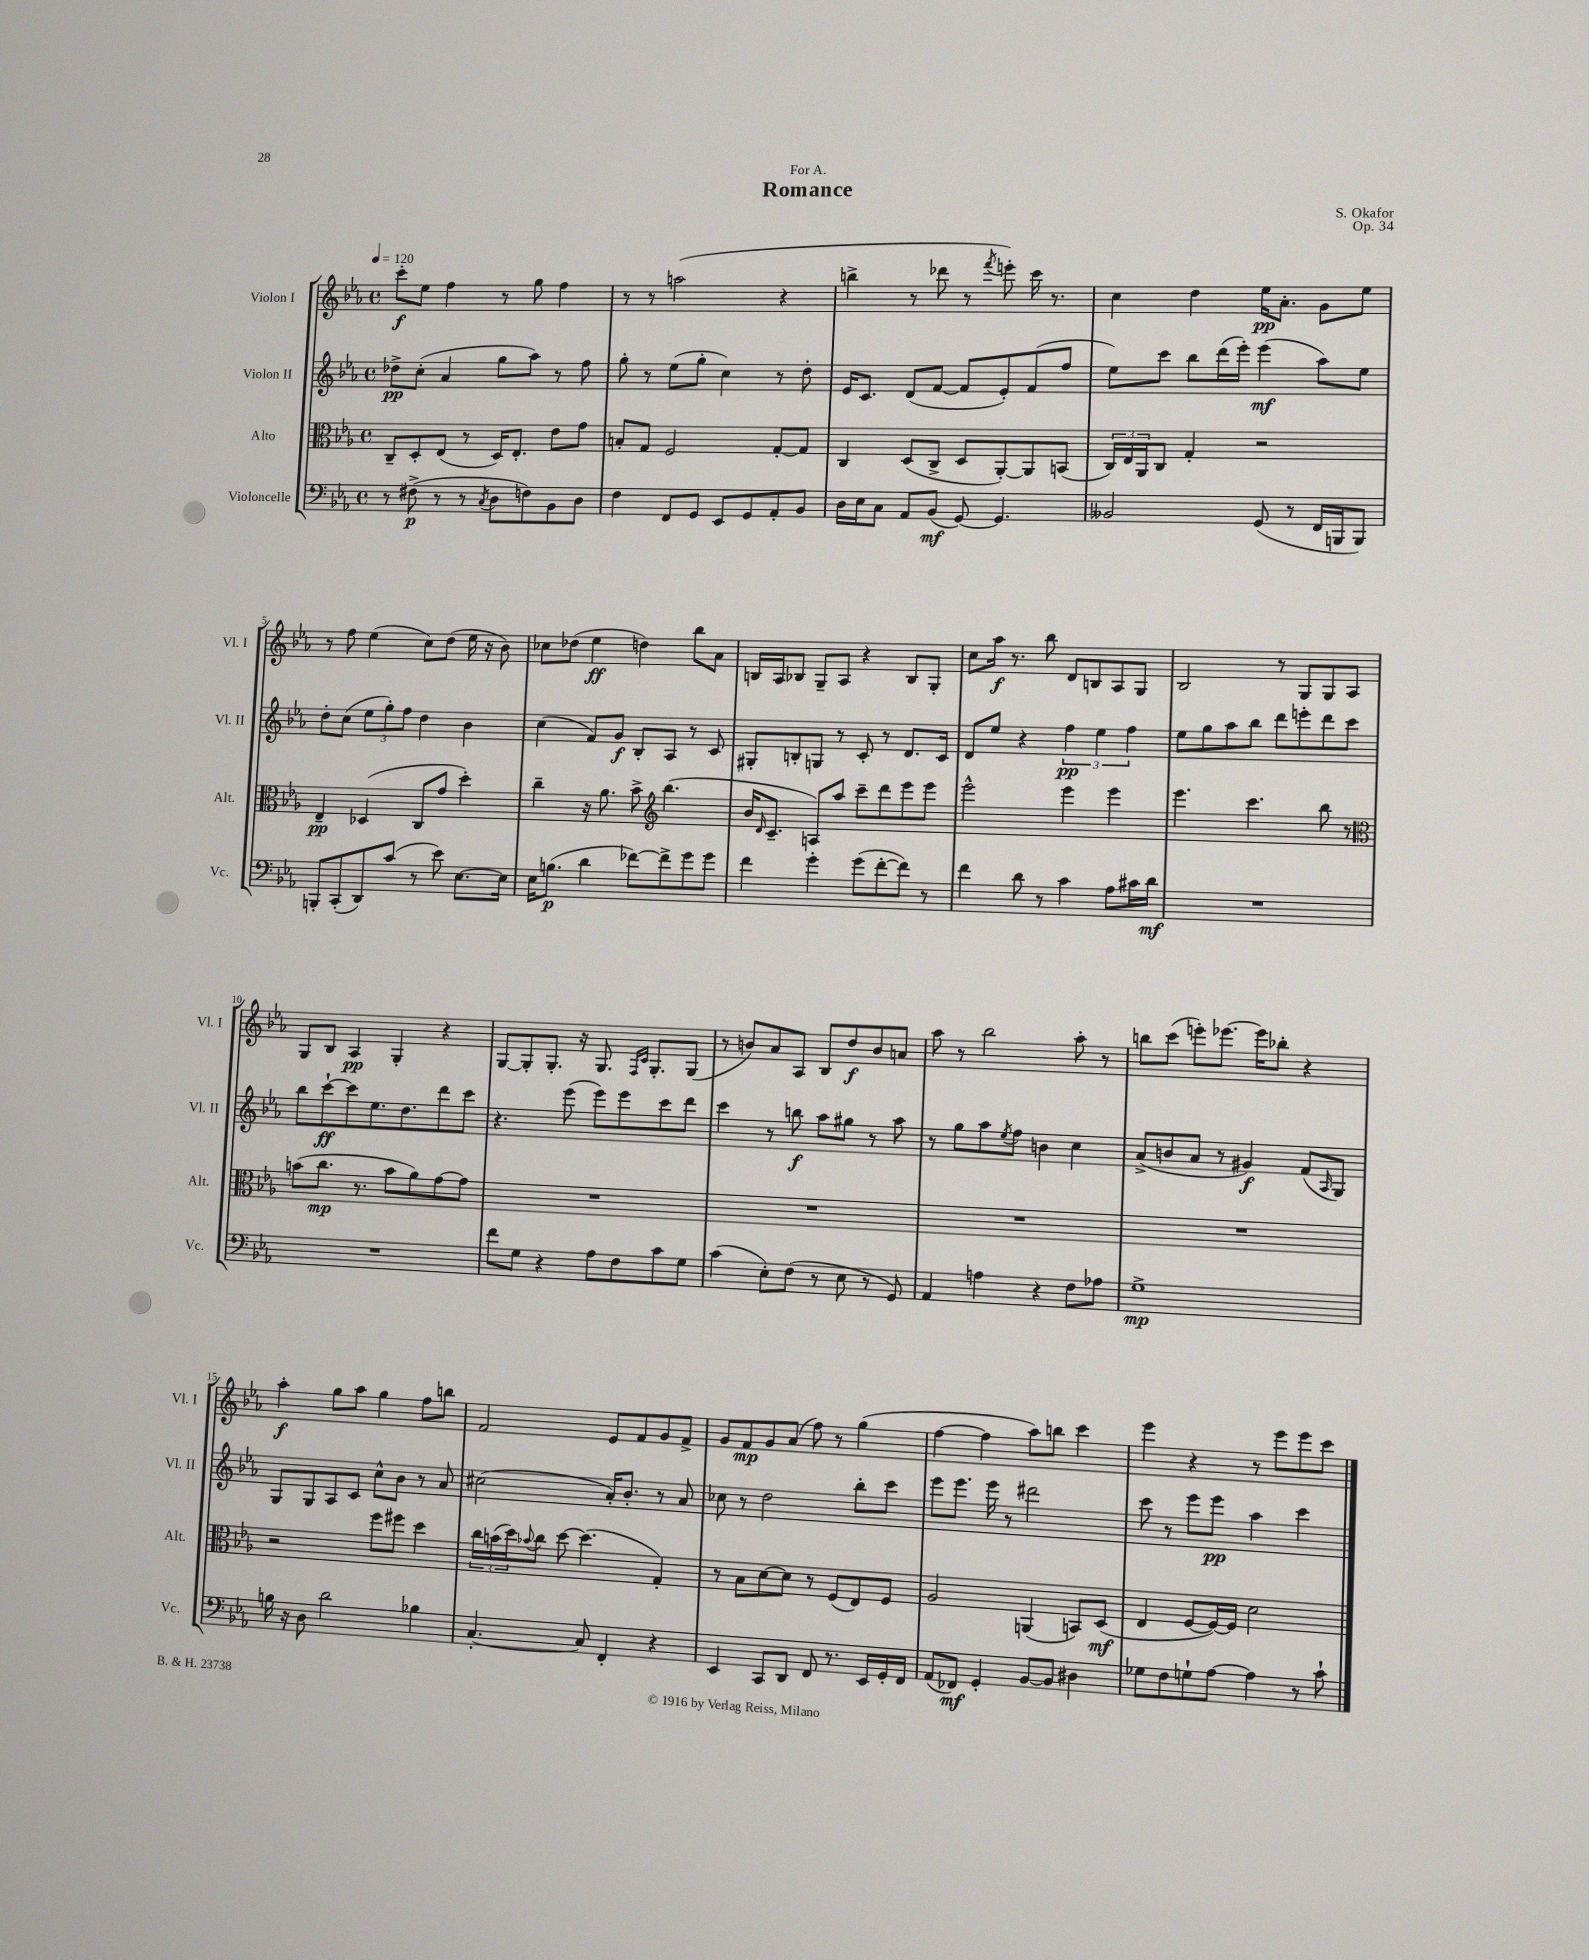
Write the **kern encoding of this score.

**kern	**dynam	**kern	**dynam	**kern	**dynam	**kern	**dynam
*part4	*part4	*part3	*part3	*part2	*part2	*part1	*part1
*staff4	*staff4	*staff3	*staff3	*staff2	*staff2	*staff1	*staff1
*I"Violoncelle	*	*I"Alto	*	*I"Violon II	*	*I"Violon I	*
*I'Vc.	*	*I'Alt.	*	*I'Vl. II	*	*I'Vl. I	*
*clefF4	*	*clefC3	*	*clefG2	*	*clefG2	*
*k[b-e-a-]	*	*k[b-e-a-]	*	*k[b-e-a-]	*	*k[b-e-a-]	*
*M4/4	*	*M4/4	*	*M4/4	*	*M4/4	*
*met(c)	*	*met(c)	*	*met(c)	*	*met(c)	*
*MM120	*	*MM120	*	*MM120	*	*MM120	*
=1	=1	=1	=1	=1	=1	=1	=1
8r	.	8C~/L	.	8dd-X^\L	pp	8ccc'\L	f
(8F#X^\	p	8D'/	.	(8cc'\J	.	8ee-\J	.
8r	.	(8E-/J	.	4a-/	.	4ff\	.
8r	.	8r	.	.	.	.	.
8qC/	.	.	.	.	.	.	.
8D\L	.	16D/KL)	.	8gg\L	.	8r	.
.	.	8.E-'/J	.	.	.	.	.
8Fn\)	.	.	.	8aa-\J)	.	8gg\	.
8BB-\	.	8e-\L	.	8r	.	4ff\	.
8D\J	.	8g\J	.	8ff\	.	.	.
=2	=2	=2	=2	=2	=2	=2	=2
4F\	.	8Bn'/L	.	8gg'\	.	8r	.
.	.	8G/J	.	8r	.	8r	.
8FF/L	.	2F/	.	(8ee-\L	.	(2aan\	.
8GG/J	.	.	.	8gg'\J	.	.	.
8EE-/L	.	.	.	4cc\)	.	.	.
8GG/	.	.	.	.	.	.	.
8AA-'/	.	[8G'/L	.	8r	.	4r	.
8BB-/J	.	8G/J]	.	8dd'\	.	.	.
=3	=3	=3	=3	=3	=3	=3	=3
16D\LL	.	4C/	.	16e-/KL	.	4bbn^\	.
16E-\J	.	.	.	8.c/J	.	.	.
8C\J	.	.	.	.	.	.	.
8AA-/L	.	(8D/L	.	(8d/L	.	8r	.
(8BB-/J	mf	8C^/J	.	[8f/J	.	8ddd-X\	.
[8GG/)	.	8D/L	.	8f/L]	.	8r	.
.	.	.	.	.	.	8qfff/	.
4.GG/]	.	[8AA-'/)	.	8e-'/)	.	8eeen'\)	.
.	.	8AA-/]	.	(8f/	.	16ccc\	.
.	.	.	.	.	.	8.r	.
.	.	(8BBn/J	.	8ff/J	.	.	.
=4	=4	=4	=4	=4	=4	=4	=4
2BB--X/	.	24C/LL)	.	8ee-\L)	.	4cc\	.
.	.	24E-/	.	.	.	.	.
.	.	24AA-/J	.	.	.	.	.
.	.	8C/J	.	8ccc\J	.	.	.
.	.	4G'/	.	8bb-\L	.	4dd\	.
.	.	.	.	(16ddd\L	.	.	.
.	.	.	.	16eee-'\JJ)	.	.	.
(8GG/	.	2r	.	(4eee-\	mf	16ee-\KL	pp
.	.	.	.	.	.	8.a-'\J	.
8r	.	.	.	.	.	.	.
16FF/LL	.	.	.	8aa-\L)	.	8g\L	.
16BBBn/J	.	.	.	.	.	.	.
8BBB/J)	.	.	.	8ee-\J	.	8ee-\J	.
!!LO:LB:g=z
=5	=5	=5	=5	=5	=5	=5	=5
8BBBn'/L	.	4E-~/	pp	8dd'\L	.	8r	.
(8CC'/	.	.	.	(8cc\J	.	8ff\	.
8DD/)	.	(4D-X/	.	12ee-\L	.	(4ee-\	.
.	.	.	.	12gg'\)	.	.	.
(8c/J	.	.	.	.	.	.	.
.	.	.	.	12ff\J	.	.	.
8r	.	8C/L	.	4dd\	.	8cc\L)	.
8e-\)	.	8g/J	.	.	.	(8dd\J	.
[8.E-\L	.	4dd'\)	.	4b-\	.	16ee-\	.
.	.	.	.	.	.	16r	.
.	.	.	.	.	.	8b-\)	.
16E-\Jk]	.	.	.	.	.	.	.
=6	=6	=6	=6	=6	=6	=6	=6
16E-\KL	.	4cc~\	.	(4cc\	.	8cc-X\L	.
(8.Bn\J	p	.	.	.	.	.	.
.	.	.	.	.	.	(8dd-X\J	.
4d\	.	16r	.	8f/L)	.	4ee-\	ff
.	.	8.a-\	.	.	.	.	.
.	.	.	.	8g/J	f	.	.
[8f-X\L)	.	8b-^\	.	8B-'/L	.	4ddn\)	.
*	*	*clefG2	*	*	*	*	*
8f-^\]	.	(4.bb-\	.	8A-/J	.	.	.
8g\	.	.	.	8r	.	8bb-\L	.
8g\J	.	.	.	8c/	.	8a-\J	.
=7	=7	=7	=7	=7	=7	=7	=7
4f\	.	16b-/KL	.	8G#X'/L	.	16Bn/LL	.
.	.	16qqd/	.	.	.	.	.
.	.	8.c~/J	.	.	.	16A-/J	.
.	.	.	.	8Bn'/	.	8B-X/J	.
4g'\	.	8An/L)	.	8Gn/J	.	8G~/L	.
.	.	8aa-/J	.	8r	.	8A-/J	.
(8g\L	.	8ccc~\L	.	8c'/	.	4r	.
[8f'\	.	8ddd\	.	8r	.	.	.
8f\J])	.	8eee-\	.	8.d/L	.	8B-/L	.
8r	.	8eee-\J	.	.	.	8G'/J	.
.	.	.	.	16c/Jk	.	.	.
=8	=8	=8	=8	=8	=8	=8	=8
4f\	.	2eee-^^\	.	8d/L	.	8cc\L	.
.	.	.	.	8ee-/J	.	16aa-\Jk	f
.	.	.	.	.	.	8.r	.
8d\	.	.	.	4r	.	.	.
8r	.	.	.	.	.	8bb-\	.
4c\	.	4eee-\	.	6ff\	pp	8d/L	.
.	.	.	.	.	.	8Bn/	.
.	.	.	.	6ee-\	.	.	.
8A-\L	.	4eee-\	.	.	.	8A-/	.
.	.	.	.	6ff\	.	.	.
16c#X\L	.	.	.	.	.	8G/J	.
16d\JJ	mf	.	.	.	.	.	.
=9	=9	=9	=9	=9	=9	=9	=9
1r	.	4.eee-\	.	8ee-\L	.	2B-/	.
.	.	.	.	8gg\	.	.	.
.	.	.	.	8aa-\	.	.	.
.	.	4.ccc\	.	8bb-\J	.	.	.
.	.	.	.	8ddd\L	.	8r	.
.	.	.	.	8eeen'\	.	8G/L	.
.	.	8bb-\	.	8ddd\	.	8G/	.
.	.	8r	.	8ccc\J	.	8A-/J	.
!!LO:LB:g=z
=10	=10	=10	=10	=10	=10	=10	=10
*	*	*clefC3	*	*	*	*	*
1r	.	(8bn\L	.	8bb-\L	.	8G/L	.
.	.	8.cc\J	mp	[8ccc`\	ff	8B-/J	.
.	.	.	.	8ccc\]	.	4A-/	pp
.	.	8.r	.	.	.	.	.
.	.	.	.	8.ee-\	.	.	.
.	.	8b\L	.	.	.	4G'/	.
.	.	.	.	8.dd\	.	.	.
.	.	8a-\)	.	.	.	.	.
.	.	[8g\	.	8ddd\	.	4r	.
.	.	8g\J]	.	8ccc\J	.	.	.
=11	=11	=11	=11	=11	=11	=11	=11
8f\L	.	1r	.	4.r	.	[8G/L	.
8G\J	.	.	.	.	.	8G'/]	.
4r	.	.	.	.	.	8.G'/J	.
.	.	.	.	(8eee-\	.	.	.
.	.	.	.	.	.	16r	.
8A-\L	.	.	.	8eee-\L)	.	8.G/	.
8F\	.	.	.	8eee-\	.	.	.
.	.	.	.	.	.	16qqF/LL	.
.	.	.	.	.	.	16qqc/JJ	.
.	.	.	.	.	.	8.G'/L	.
8c\	.	.	.	8ccc\	.	.	.
8G\J	.	.	.	8ddd\J	.	(8G/J	.
=12	=12	=12	=12	=12	=12	=12	=12
(4c\	.	1r	.	4ccc\	.	8r	.
.	.	.	.	.	.	8bn/L)	.
8E-'\L)	.	.	.	8r	.	8a-/	.
(8F\J	.	.	.	8bbn\	f	8A-/J	.
8r	.	.	.	8aa-\L	.	8B-/L	.
8E-\	.	.	.	8gg#X\J	.	8dd/	f
8r	.	.	.	8r	.	8b/	.
8GG/)	.	.	.	8aa-\	.	8an/J	.
=13	=13	=13	=13	=13	=13	=13	=13
4AA-/	.	1r	.	8r	.	8aa-\	.
.	.	.	.	8gg\L	.	8r	.
4An\	.	.	.	8aa-\	.	2bb-\	.
.	.	.	.	8qee-/	.	.	.
.	.	.	.	8ff\J	.	.	.
4r	.	.	.	4bn\	.	.	.
8F\L	.	.	.	4cc\	.	8aa-'\	.
8A-X\J	.	.	.	.	.	8r	.
=14	=14	=14	=14	=14	=14	=14	=14
1G^	mp	1r	.	(8a-^/L	.	8bbn\L	.
.	.	.	.	8bn/	.	(8ccc\J	.
.	.	.	.	8a-/J	.	8eeen'\L)	.
.	.	.	.	8r	.	[8.eee-X\J	.
.	.	.	.	4g#X/)	f	.	.
.	.	.	.	.	.	16eee-\KL]	.
.	.	.	.	.	.	8bb-X'\J	.
.	.	.	.	(8f/L	.	4r	.
.	.	.	.	16qqA-/	.	.	.
.	.	.	.	8G/J)	.	.	.
!!LO:LB:g=z
=15	=15	=15	=15	=15	=15	=15	=15
16Bn\	.	2r	.	8G/L	.	4aa-'\	f
16r	.	.	.	.	.	.	.
8D\	.	.	.	8G/	.	.	.
2d\	.	.	.	8A-/	.	8gg\L	.
.	.	.	.	8c/J	.	8aa-\J	.
.	.	8ff\L	.	8cc^^\L	.	4gg\	.
.	.	8ff#X\J	.	8b-\J	.	.	.
4B-X\	.	4dd\	.	8r	.	8ff\L	.
.	.	.	.	8a-/	.	8bbn\J	.
=16	=16	=16	=16	=16	=16	=16	=16
[4.C'/	.	24cc\LL	.	(2cc#X\	.	2f/	.
.	.	(24bn\	.	.	.	.	.
.	.	24dd\J)	.	.	.	.	.
.	.	8qqb-X/	.	.	.	.	.
.	.	8cc\J	.	.	.	.	.
.	.	[8dd\	.	.	.	.	.
8C/]	.	(4.dd\]	.	.	.	.	.
4FF'/	.	.	.	16a-'/KL)	.	8e-/L	.
.	.	.	.	8.b-'/J	.	.	.
.	.	.	.	.	.	8f/	.
4r	.	4G'/)	.	8r	.	8g/	.
.	.	.	.	8a-/	.	8f^/J	.
=17	=17	=17	=17	=17	=17	=17	=17
4EE-/	.	8r	.	8cc-X\	.	8g/L	.
.	.	8B-\L	.	8r	.	8f/	mp
8CC/L	.	[8d\	.	2dd\	.	8g/	.
8DD/J	.	8d\J]	.	.	.	(8a-/J	.
8FF/	.	8r	.	.	.	8ff\)	.
8.r	.	(8F/L	.	.	.	8r	.
.	.	8E-/)	.	8bb-'\L	.	(4gg\	.
16EE-/LL	.	.	.	.	.	.	.
16GG'/	.	8F/J	.	8ccc\J	.	.	.
16FF/JJ	.	.	.	.	.	.	.
=18	=18	=18	=18	=18	=18	=18	=18
(8AA-/L	.	2A-/	.	8eee-\L	.	[4ff\	.
8FF-X/J)	mf	.	.	8.eee-\J	.	.	.
4GG'/	.	.	.	.	.	4ff\]	.
.	.	.	.	16eee-\	.	.	.
.	.	.	.	8r	.	.	.
[8BB-/L	.	(4AAn/	.	2ddd#X\	.	8aa-\L)	.
8BB-/J]	.	.	.	.	.	8bbn\J	.
4D#X\	.	8BBn/L)	.	.	.	4ccc\	.
.	.	(8D/J	mf	.	.	.	.
=19	=19	=19	=19	=19	=19	=19	=19
8G-X\L	.	4E-/	.	8ccc\	.	4eee-\	.
8F\	.	.	.	8r	.	.	.
8Gn`\	.	[8F/L	.	8eee-\L	.	4r	.
[8A-\J	.	16F/L_)	.	8eee-\J	pp	.	.
.	.	16F/JJ]	.	.	.	.	.
4A-\]	.	2d\	.	4aa-\	.	8r	.
.	.	.	.	.	.	8eee-\L	.
8r	.	.	.	4ccc\	.	8eee-\	.
8c`\	.	.	.	.	.	8ccc\J	.
==	==	==	==	==	==	==	==
*-	*-	*-	*-	*-	*-	*-	*-
